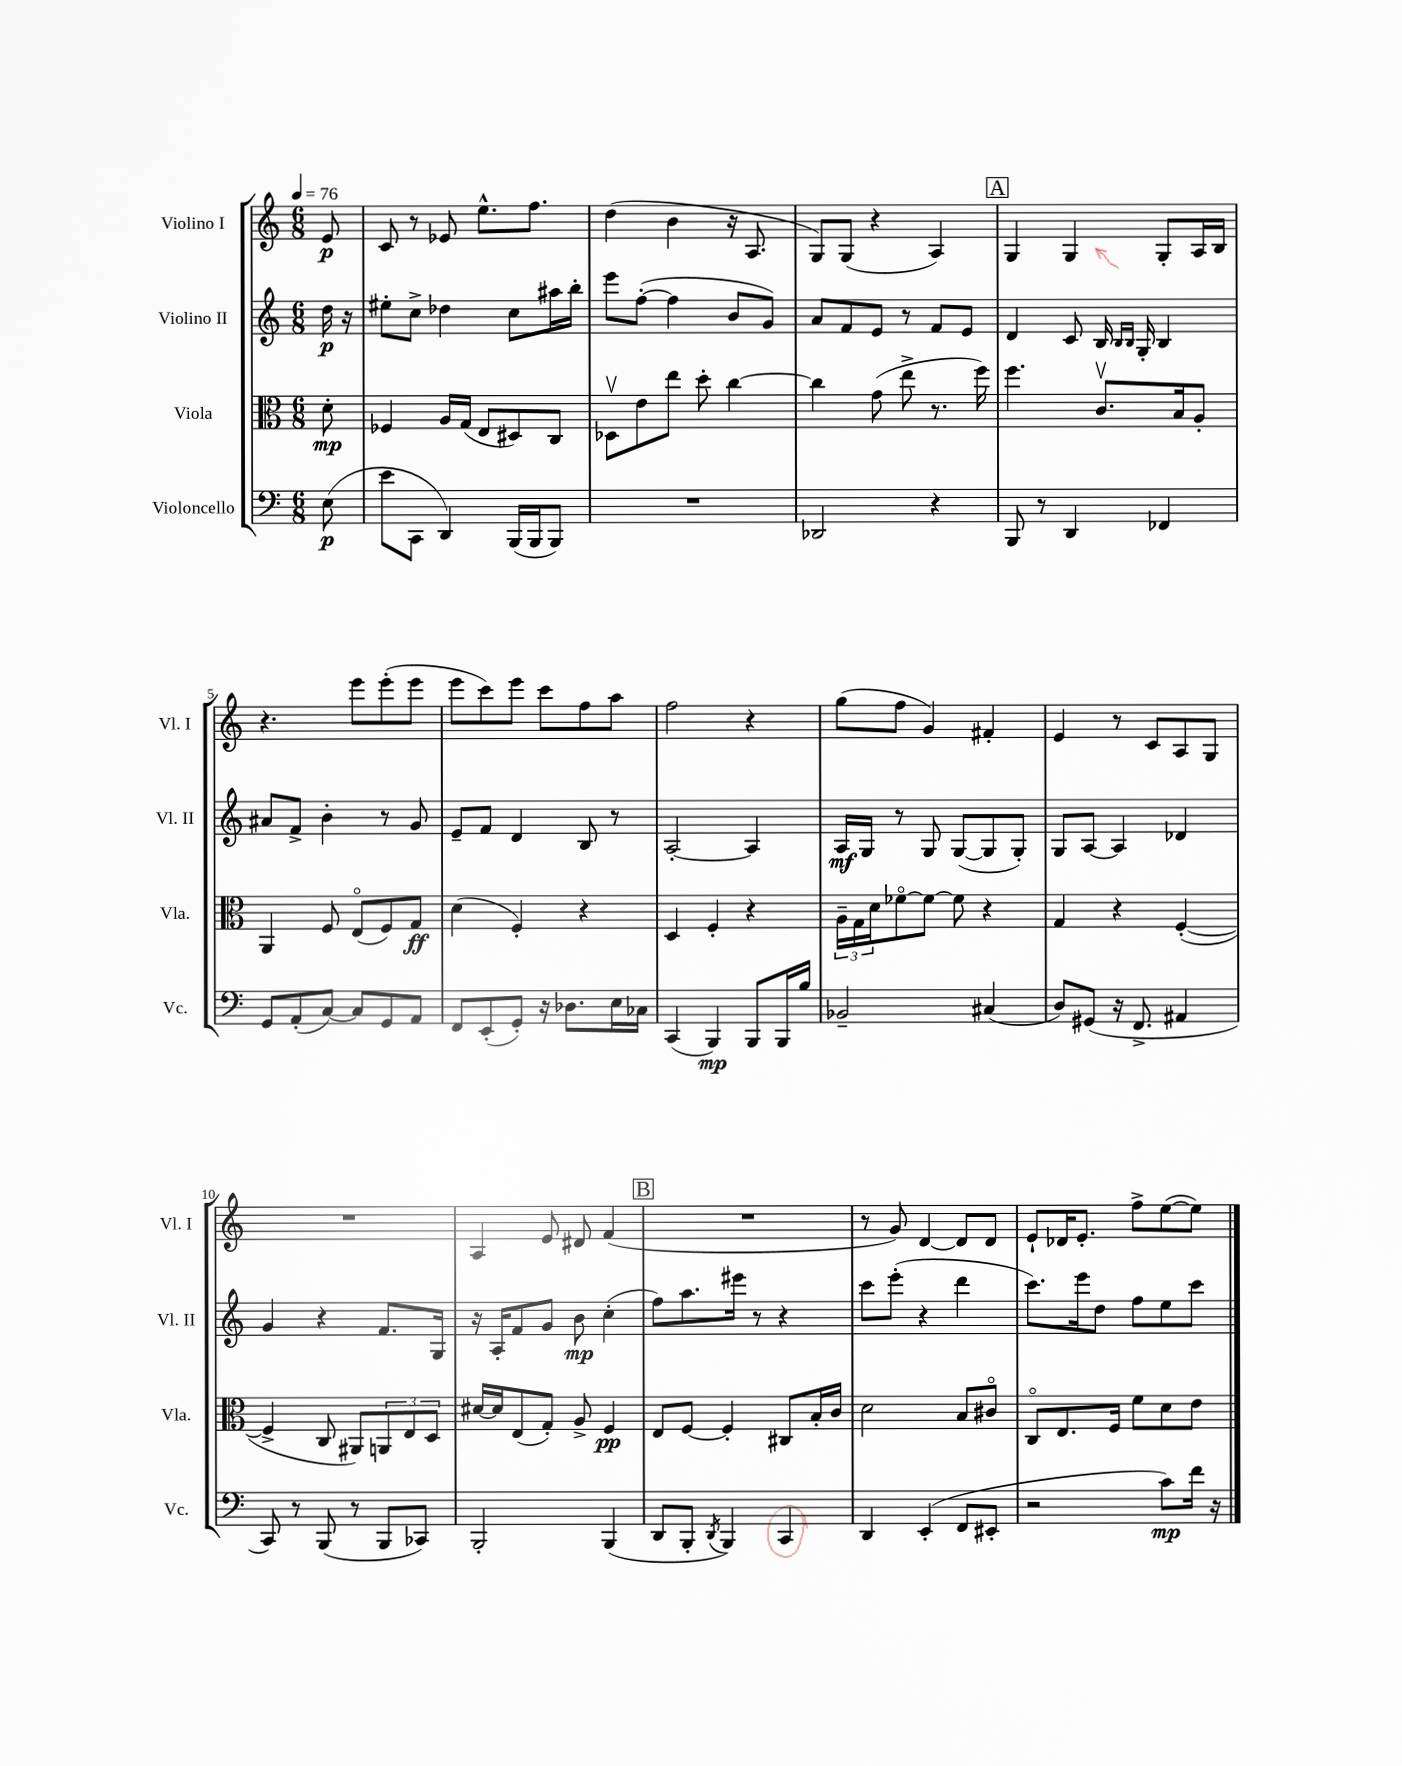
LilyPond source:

<<
\new StaffGroup <<
\new Staff = "s0" \with { instrumentName = "Violino I" shortInstrumentName = "Vl. I" } {
    \clef treble \key c \major \numericTimeSignature \time 6/8 \partial 8 \tempo 4 = 76
    e'8\p |
    c'8 r8 ees'8 e''8.-^ f''8. |
    d''4( b'4 r16 a8. |
    g8) g8( r4 a4) |
    \mark \markup { \box "A" } g4 g4 g8-. a16 b16 |
    r4. e'''8 e'''8-.( e'''8 |
    e'''8 c'''8) e'''8 c'''8 f''8 a''8 |
    f''2 r4 |
    g''8( f''8 g'4) fis'4-. |
    e'4 r8 c'8 a8 g8 |
    R2. |
    a4 e'8 dis'8 f'4( |
    \mark \markup { \box "B" } R2. |
    r8 g'8) d'4~ d'8 d'8 |
    e'8-! des'16 e'8.-. f''8-> e''8~( e''8) \bar "|." |
}
\new Staff = "s1" \with { instrumentName = "Violino II" shortInstrumentName = "Vl. II" } {
    \clef treble \key c \major \numericTimeSignature \time 6/8 \partial 8
    d''16\p r16 |
    eis''8-. c''8-> des''4 c''8 ais''16 b''16-. |
    e'''8 f''8~-.( f''4 b'8 g'8) |
    a'8 f'8 e'8 r8 f'8 e'8 |
    \mark \markup { \box "A" } d'4 c'8 b16 \grace { b16 b16 } g16-. b4 |
    ais'8 f'8-> b'4-. r8 g'8 |
    e'8-- f'8 d'4 b8 r8 |
    a2~-. a4 |
    a16\mf g16 r8 g8 g8~( g8 g8-.) |
    g8 a8~ a4 des'4 |
    g'4 r4 f'8. g16 |
    r16 a16-. f'8 g'8 b'8\mp c''4-.( |
    \mark \markup { \box "B" } f''8) a''8. eis'''16 r8 r4 |
    c'''8 e'''8-.( r4 d'''4 |
    c'''8.) e'''16 d''8 f''8 e''8 c'''8 \bar "|." |
}
\new Staff = "s2" \with { instrumentName = "Viola" shortInstrumentName = "Vla." } {
    \clef alto \key c \major \numericTimeSignature \time 6/8 \partial 8
    d'8-.\mp |
    fes4 a16 g16( e8 dis8) c8 |
    des8\upbow e'8 e''8 d''8-. c''4~ |
    c''4 g'8( e''8-> r8. f''16) |
    \mark \markup { \box "A" } f''4. c'8.\upbow b16 a8-. |
    a,4 f8 e8\flageolet( f8) g8\ff |
    d'4( f4-.) r4 |
    d4 f4-. r4 |
    \tuplet 3/2 { a16-- g16 d'16 } fes'8~\flageolet fes'8~ fes'8 r4 |
    g4 r4 f4~-.( |
    f4-> c8 ais,8) \tuplet 3/2 { a,8 e8 d8 } |
    dis'16~ dis'16 e8( g8-.) a8-> f4\pp |
    \mark \markup { \box "B" } e8 f8~ f4-. cis8 b16-. c'16 |
    d'2 b8 cis'8\flageolet |
    c8\flageolet e8. f16 f'8 d'8 e'8 \bar "|." |
}
\new Staff = "s3" \with { instrumentName = "Violoncello" shortInstrumentName = "Vc." } {
    \clef bass \key c \major \numericTimeSignature \time 6/8 \partial 8
    e8\p( |
    e'8 c,8 d,4) b,,16( b,,16 b,,8) |
    R2. |
    des,2 r4 |
    \mark \markup { \box "A" } b,,8 r8 d,4 fes,4 |
    g,8 a,8-.( c8~) c8 g,8 a,8 |
    f,8 e,8-.( g,8-.) r16 des8. e16 ces16 |
    c,4( b,,4\mp) b,,8 b,,16 b16 |
    bes,2-- cis4( |
    d8) gis,8( r16 f,8.-> ais,4 |
    c,8) r8 b,,8( r8 b,,8 ces,8) |
    b,,2-. b,,4( |
    \mark \markup { \box "B" } d,8 b,,8-. \acciaccatura { d,8 } b,,4) c,4 |
    d,4 e,4-.( f,8 eis,8-. |
    r2 c'8\mp) f'16 r16 \bar "|." |
}
>>
>>
